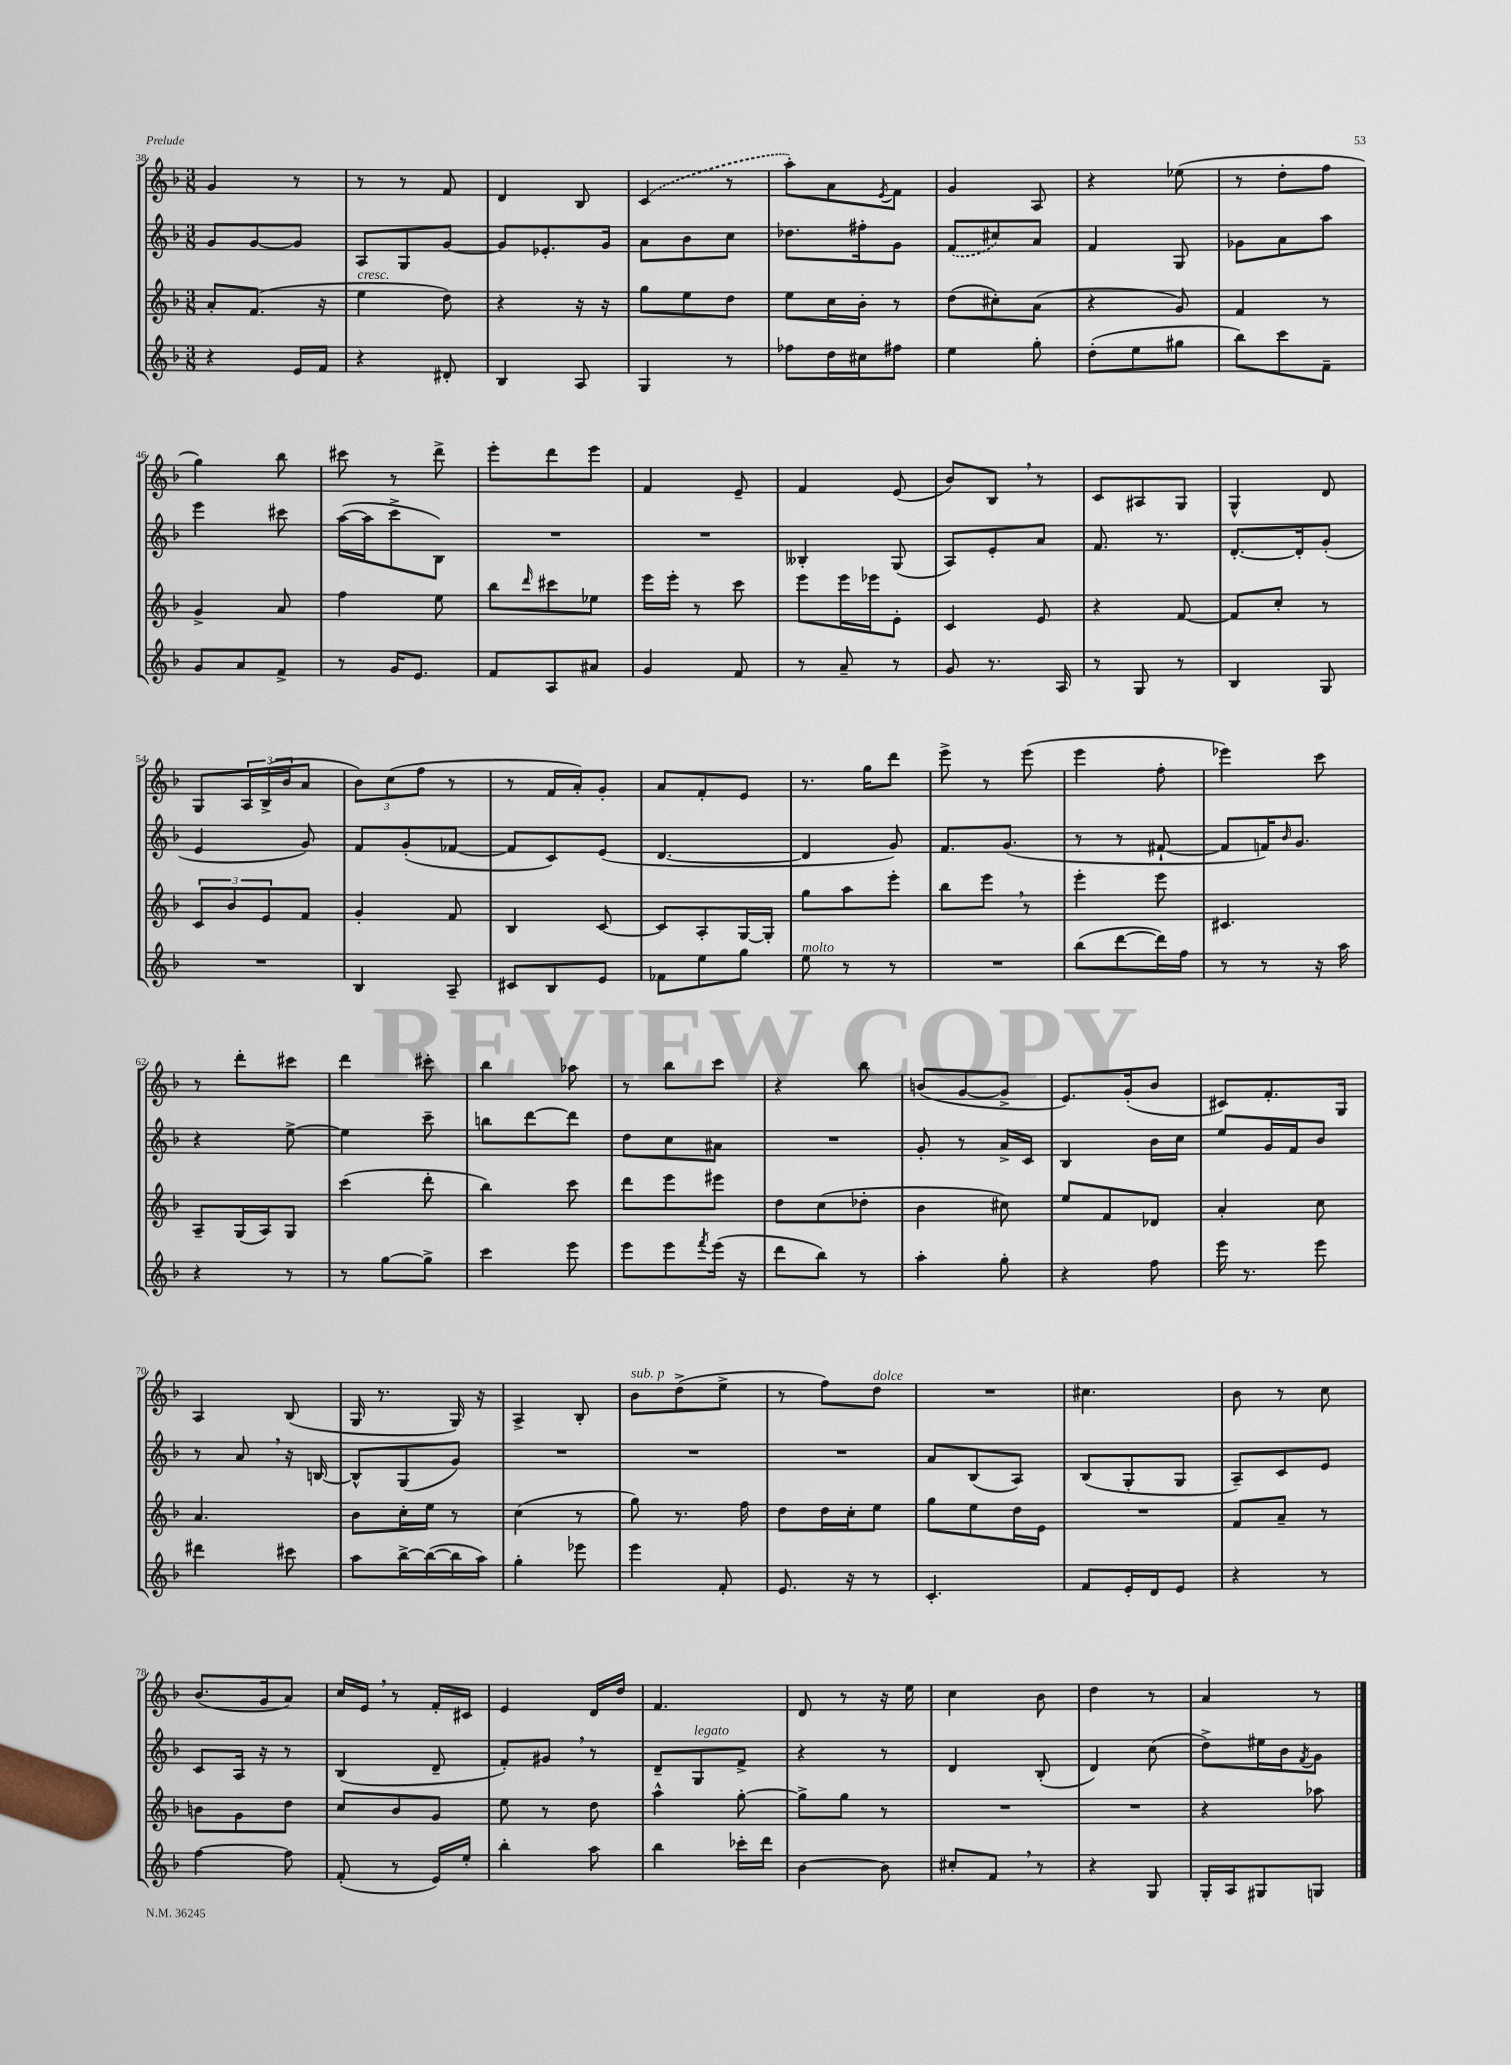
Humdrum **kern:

**kern	**kern	**kern	**kern
*staff4	*staff3	*staff2	*staff1
*clefG2	*clefG2	*clefG2	*clefG2
*k[b-]	*k[b-]	*k[b-]	*k[b-]
*M3/8	*M3/8	*M3/8	*M3/8
4r	8a'	8g	4g
.	(8.f	[8g	.
16e	.	8g]	8r
16f	16r	.	.
=	=	=	=
4r	4ee	8A	8r
.	.	8G	8r
8d#'	8dd)	[8g	8f
=	=	=	=
4B-	4r	8g]	4d
.	.	8.e-'	.
8A	16r	.	8B-
.	16r	16g	.
=	=	=	=
4G	8gg	8a	(4c
.	8ee	8b-	.
8r	8dd	8cc	8r
=	=	=	=
8ff-	8ee	8.dd-	8aa')
16dd	16cc	.	8a
16cc#	16b-'	16ff#'	.
.	.	.	8qe
8ff#	8r	8g	8f
=	=	=	=
4ee	(8dd	(8f	4g
.	8cc#')	8cc#)	.
8gg'	(8a	8a	8A
=	=	=	=
(8dd'	4r	4f	4r
8ee	.	.	.
8gg#	8g)	8G	(8ee-
=	=	=	=
8bb-)	4f	8g-	8r
8ccc	.	8a	8dd'
8f~	8r	8aa	8ff
=	=	=	=
8g	4g^	4eee	4gg)
8a	.	.	.
8f^	8a	8ccc#	8bb-
=	=	=	=
8r	4ff	([16aa	8ccc#
.	.	16aa]	.
16g	.	8ccc^	8r
8.e	.	.	.
.	8ee	8B-)	8ddd^
=	=	=	=
8f	8bb-	4.r	8eee'
.	16qqddd	.	.
8A	8ccc#	.	8ddd
8a#	8ee-	.	8eee
=	=	=	=
4g	16eee	4.r	4f
.	16eee'	.	.
.	8r	.	.
8f	8ccc	.	8e~
=	=	=	=
8r	8eee	4B--'	4f
8a~	16eee	.	.
.	16eee-	.	.
8r	8e'	(8G	(8e
=	=	=	=
8g	4c	8A)	8b-)
8.r	.	8e'	8B-
.	8e	8a	8r
16A	.	.	.
=	=	=	=
8r	4r	8.f	8c
8G	.	.	8A#
.	.	8.r	.
8r	[8f	.	8G
=	=	=	=
4B-	8f]	[8.d'	4G^^
.	8cc'	.	.
.	.	16d']	.
8G	8r	(8g'	8d
=	=	=	=
4.r	12c	4e	8G
.	12b-	.	.
.	.	.	24A
.	12e	.	(24B-^
.	.	.	24b-
.	8f	8g)	8a
=	=	=	=
4B-	4g'	8f	12b-)
.	.	.	(12cc
.	.	(8g'	.
.	.	.	12ff
8A~	8f	[8f-	8r
=	=	=	=
8c#	4B-	8f-]	8r
8B-	.	8c)	16f
.	.	.	16a')
8e	[8c	(8e	8g'
=	=	=	=
8f-	8c]	[4.d	8a
8ee	8A'	.	8f'
8gg	[16G	.	8e
.	16G']	.	.
=	=	=	=
8ee	8gg	4d]	8.r
8r	8aa	.	.
.	.	.	16gg
8r	8eee'	8g)	8ddd
=	=	=	=
4.r	8bb-	8.f	8eee^
.	8eee	.	8r
.	.	(8.g	.
.	8r	.	(8eee
=	=	=	=
(8bb-	4eee'	8r	4eee
[8ddd	.	8r	.
16ddd])	8eee	[8f#`	8ff'
16ff	.	.	.
=	=	=	=
8r	4.c#	8f#]	4eee-)
8r	.	16f)	.
.	.	16qqb-	.
.	.	8.g	.
16r	.	.	8ccc
16aa	.	.	.
=	=	=	=
4r	8A~	4r	8r
.	(16G	.	8ddd'
.	16A)	.	.
8r	8G	[8ee^	8ccc#
=	=	=	=
8r	(4ccc	4ee]	4ddd
[8gg	.	.	.
8gg^]	8ddd'	8ccc~	8ccc#'
=	=	=	=
4ccc	4bb-)	8bb	4bb-
.	.	[8ddd	.
8eee	8ccc	8ddd]	8aa-
=	=	=	=
8eee	8ddd	8dd	8r
8eee	8eee	8cc	8bb-
8qfff	.	.	.
(16eee	8eee#	8a#	8ccc
16r	.	.	.
=	=	=	=
8ddd	8dd	4.r	4r
8bb-)	(8cc	.	.
8r	8dd-'	.	8bb-
=	=	=	=
4aa'	4b-	8g'	(8b
.	.	8r	[8g
8gg'	8cc#)	16a^	8g^]
.	.	16c	.
=	=	=	=
4r	8ee	4B-	8.e)
.	8f	.	.
.	.	.	(16g'
8ff	8d-	16b-	8b-
.	.	16cc	.
=	=	=	=
16eee	4a'	8ee	8c#)
8.r	.	.	.
.	.	16g	8.f'
.	.	16f	.
8eee	8cc	8b-	.
.	.	.	16G
=	=	=	=
4ddd#	4.a	8r	4A
.	.	8a	.
8ccc#	.	16r	(8B-
.	.	[16B	.
=	=	=	=
8aa	8b-	8B^^]	16G
.	.	.	8.r
[16bb-^	16cc'	(8G	.
(16bb-_	16ee	.	.
16bb-]	8r	8g)	16G)
16aa)	.	.	16r
=	=	=	=
4gg'	(4cc	4.r	4A^
8eee-	8r	.	8B-'
=	=	=	=
4eee	8gg)	4.r	8b-
.	8.r	.	(8dd^
8f'	.	.	8ee^
.	16ff	.	.
=	=	=	=
8.e	8dd	4.r	8r
.	16dd	.	8ff)
16r	16cc'	.	.
8r	8ee	.	8dd
=	=	=	=
4.c'	8gg	8a	4.r
.	8ee	(8B-	.
.	16dd	8A)	.
.	16e	.	.
=	=	=	=
8f	4.r	(8B-	4.cc#
16e'	.	8G'	.
16d	.	.	.
8e	.	8G	.
=	=	=	=
4r	8f	8A~)	8b-
.	8a~	8c	8r
8r	8r	8e	8cc
=	=	=	=
[4ff	8b	8c	(8.b-
.	8g	16A	.
.	.	16r	16g
8ff]	8dd	8r	8a)
=	=	=	=
(8f'	8cc	(4B-	16cc
.	.	.	16e
8r	8b-	.	8r
16e)	8g	8d~	16f'
16ee'	.	.	16c#
=	=	=	=
4bb-'	8ee	8f')	4e
.	8r	8g#	.
8aa	8dd	8r	16d
.	.	.	16dd
=	=	=	=
4bb-	4aa^^	8d~	4.f
.	.	8G	.
16ccc-'	[8gg'	8f^	.
16ddd	.	.	.
=	=	=	=
[4b-	8gg^]	4r	8d
.	8gg	.	8r
8b-]	8r	8r	16r
.	.	.	16ee
=	=	=	=
8cc#'	4.r	4d	4cc
8f	.	.	.
8r	.	(8B-'	8b-
=	=	=	=
4r	4.r	4d)	4dd
8G	.	(8cc	8r
=	=	=	=
16G'	4r	8dd^)	4a
16A	.	.	.
8G#	.	16ee#	.
.	.	16b-	.
.	.	8qf	.
8G	8aa-	8g	8r
==	==	==	==
*-	*-	*-	*-
